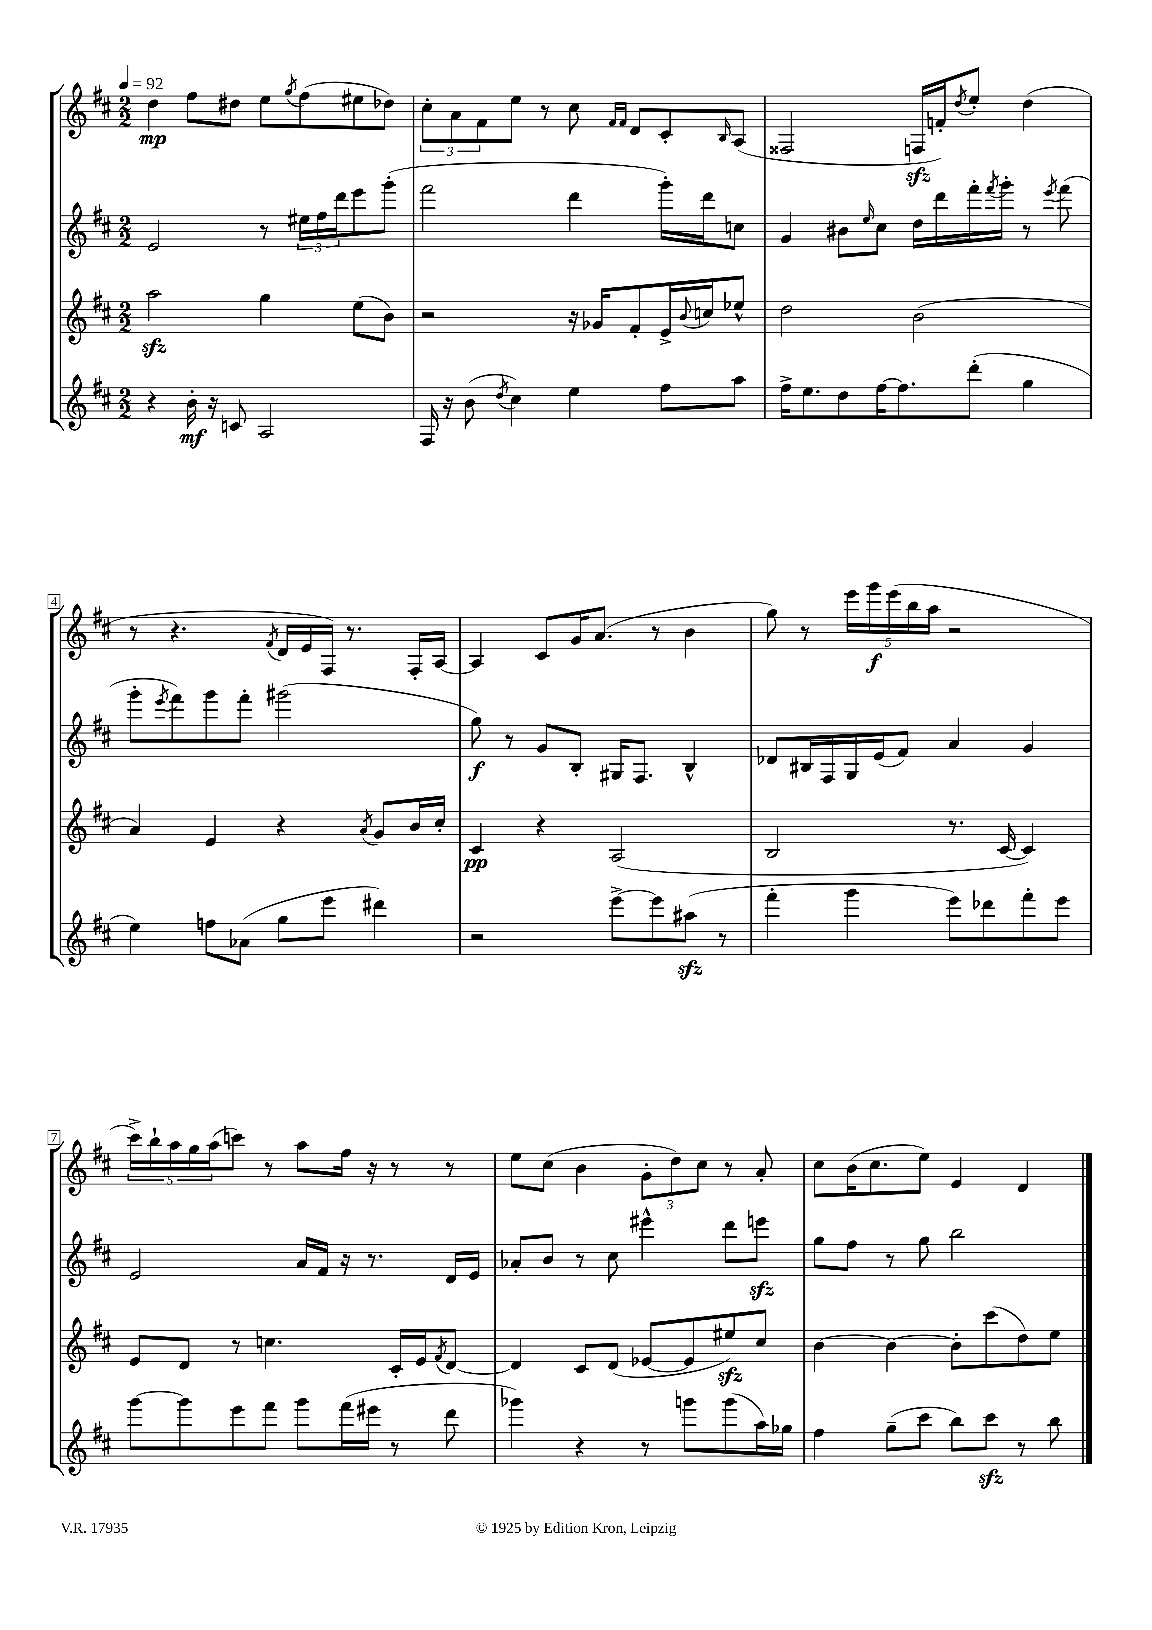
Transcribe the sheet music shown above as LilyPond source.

<<
\new StaffGroup <<
\new Staff = "s0" {
    \clef treble \key d \major \numericTimeSignature \time 2/2 \tempo 4 = 92
    d''4\mp fis''8 dis''8 e''8 \acciaccatura { g''8 } fis''8( eis''8 des''8) |
    \tuplet 3/2 { cis''8-. a'8 fis'8 } e''8 r8 cis''8 \grace { fis'16 fis'16 } d'8 cis'8-. \grace { b16 } a8( |
    fisis2 f16\sfz f'16-.) \acciaccatura { d''8 } e''8-. d''4( |
    r8 r4. \acciaccatura { fis'8 } d'16 e'16 fis16) r8. fis16-. a16~ |
    a4 cis'8 g'16 a'8.( r8 b'4 |
    g''8) r8 \tuplet 5/4 { e'''16 g'''16\f e'''16( b''16 a''16 } r2 |
    \tuplet 5/4 { cis'''16->) b''16-! a''16 g''16 a''16( } c'''8) r8 a''8 fis''16 r16 r8 r8 |
    e''8 cis''8( b'4 \tuplet 3/2 { g'8-. d''8) cis''8 } r8 a'8-. |
    cis''8 b'16( cis''8. e''8) e'4 d'4 \bar "|." |
}
\new Staff = "s1" {
    \clef treble \key d \major \numericTimeSignature \time 2/2
    e'2 r8 \tuplet 3/2 { eis''16 fis''16 d'''16 } e'''8 g'''8-.( |
    fis'''2 d'''4 g'''16-.) d'''16 c''8 |
    g'4 bis'8 \grace { e''16 } cis''8 d''16 d'''16 fis'''16-. \acciaccatura { fis'''8 } g'''16-. r8 \acciaccatura { e'''8 } fis'''8( |
    g'''8-. \acciaccatura { e'''8 } fis'''8) g'''8 fis'''8-. gis'''2( |
    g''8\f) r8 g'8 b8-. gis16 fis8. b4-^ |
    des'8 bis16 fis16 g16 e'16( fis'8) a'4 g'4 |
    e'2 a'16 fis'16 r16 r8. d'16 e'16 |
    aes'8-. b'8 r8 cis''8 eis'''4-^ d'''8 e'''8\sfz |
    g''8 fis''8 r8 g''8 b''2 \bar "|." |
}
\new Staff = "s2" {
    \clef treble \key d \major \numericTimeSignature \time 2/2
    a''2\sfz g''4 e''8( b'8) |
    r2 r16 ges'16 fis'8-. e'16-> \appoggiatura { b'8 } c''16 ees''8-^ |
    d''2 b'2( |
    a'4) e'4 r4 \acciaccatura { a'8 } g'8 b'16 cis''16-. |
    cis'4\pp r4 a2( |
    b2 r8. cis'16~ cis'4) |
    e'8 d'8 r8 c''4. cis'16-. e'16 \acciaccatura { fis'8 } d'8~ |
    d'4 cis'8 d'8( ees'8~ ees'8 eis''8\sfz) cis''8 |
    b'4~ b'4~ b'8-. cis'''8( d''8) e''8 \bar "|." |
}
\new Staff = "s3" {
    \clef treble \key d \major \numericTimeSignature \time 2/2
    r4 b'16-.\mf r16 c'8 a2 |
    fis16 r16 b'8( \acciaccatura { d''8 } cis''4) e''4 fis''8 a''8 |
    fis''16-> e''8. d''8 fis''16~ fis''8. d'''8-.( g''4 |
    e''4) f''8 aes'8( g''8 e'''8 dis'''4) |
    r2 e'''8~-> e'''8 ais''8\sfz( r8 |
    fis'''4-. g'''4 e'''8) des'''8 fis'''8-. e'''8 |
    g'''8~ g'''8 e'''8 fis'''8 g'''8 fis'''16( eis'''16 r8 d'''8 |
    ges'''4) r4 r8 g'''8 g'''8( a''16) ges''16 |
    fis''4 g''8--( cis'''8 b''8) cis'''8\sfz r8 b''8 \bar "|." |
}
>>
>>
\layout { \context { \Score \override BarNumber.stencil = #(make-stencil-boxer 0.1 0.3 ly:text-interface::print) } }
